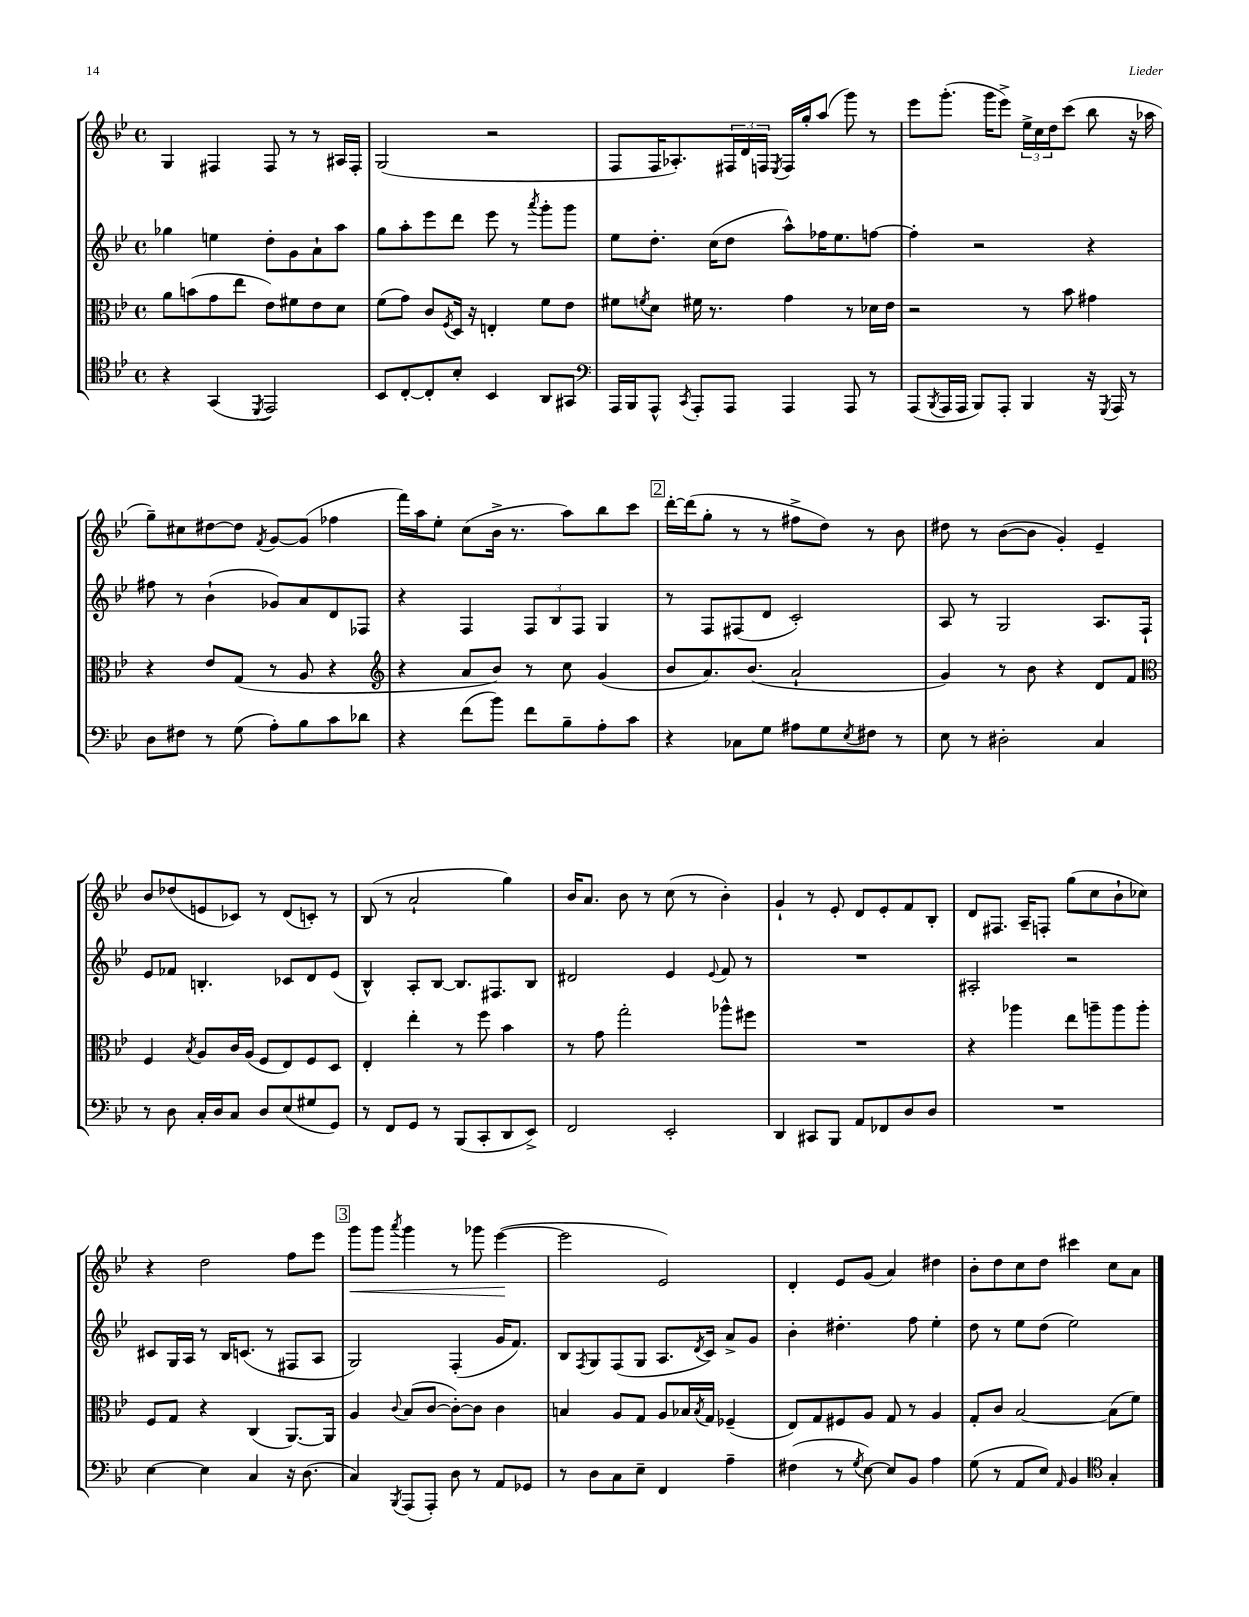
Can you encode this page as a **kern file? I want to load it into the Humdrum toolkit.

**kern	**kern	**kern	**kern
*staff4	*staff3	*staff2	*staff1
*clefC4	*clefC3	*clefG2	*clefG2
*k[b-e-]	*k[b-e-]	*k[b-e-]	*k[b-e-]
*M4/4	*M4/4	*M4/4	*M4/4
*met(c)	*met(c)	*met(c)	*met(c)
4r	8a	4gg-	4G
.	(8b	.	.
(4GG	8g	4ee	4F#
.	8ee-	.	.
8qDD	.	.	.
2EE-)	8e-)	8dd'	8F#
.	8f#	8g	8r
.	8e-	8a`	8r
.	8d	8aa	16A#
.	.	.	16F#'
=	=	=	=
8BB-	(8f	8gg	(2G
[8C'	8g)	8aa'	.
8C']	8c	8eee-	.
.	8qF	.	.
8B-'	16D	8ddd	.
.	16r	.	.
4BB-	4E'	8eee-	2r
.	.	8r	.
.	.	8qaaa	.
8AA	8f	8ggg'	.
8GG#	8e-	8ggg	.
=	=	=	=
*clefF4	*	*	*
16AAA	8f#	8ee-	8F
16BBB-	.	.	.
.	8qf	.	.
8AAA^^	8d	8.dd'	16F
.	.	.	8.A-')
8qCC	.	.	.
8AAA'	16f#	.	.
.	8.r	(16cc	.
8AAA	.	8dd	24F#
.	.	.	24d
.	.	.	24F
.	.	.	8qE-
4AAA	4g	8aa^^)	16F
.	.	.	16gg'
.	.	16ff-	(8aa
.	.	8.ee-	.
8AAA	8r	.	8ggg)
8r	16d-	[8ff	8r
.	16e-	.	.
=	=	=	=
(8AAA	2r	4ff']	8eee-
8qBBB-	.	.	.
16AAA	.	.	(8.ggg'
16AAA	.	.	.
8BBB-)	.	2r	.
.	.	.	16ggg
8AAA'	.	.	8eee-^)
4BBB-	8r	.	24ee-^
.	.	.	24cc
.	.	.	24dd
.	8b-	.	(8ccc
16r	4g#	4r	8bb-
8qGGG	.	.	.
16AAA	.	.	.
8r	.	.	16r
.	.	.	16aa-
=	=	=	=
8D	4r	8ff#	8gg~)
8F#	.	8r	8cc#
8r	8e-	(4b-`	[8dd#
(8G	(8G	.	8dd#]
.	.	.	8qf
8A')	8r	8g-)	[8g
8B-	8A	8a	(8g]
8c	4r	8d	4ff-
8d-	.	8F-	.
=	=	=	=
*	*clefG2	*	*
4r	4r	4r	16fff)
.	.	.	16aa
.	.	.	8ee-'
(8f	8a	4F	(8cc
8b-)	8b-)	.	16b-^
.	.	.	8.r
8f	8r	12F	.
.	.	12B-	.
8B-~	8cc	.	8aa)
.	.	12F	.
8A'	(4g	4G	8bb-
8c	.	.	8ccc
=	=	=	=
4r	8b-	8r	[16ddd'
.	.	.	(16ddd]
.	8.a)	8F	8gg'
8C-	.	(8F#	8r
.	(8.b-	.	.
8G	.	8d	8r
8A#	2a`	2c')	8ff#^
8G	.	.	8dd)
8qE-	.	.	.
8F#	.	.	8r
8r	.	.	8b-
=	=	=	=
8E-	4g)	8A	8dd#
8r	.	8r	8r
2D#'	8r	2G	([8b-
.	8b-	.	8b-]
.	4r	.	4g')
4C	8d	8.A	4e-~
.	8f	.	.
.	.	16F`	.
=	=	=	=
*	*clefC3	*	*
8r	4F	8e-	8b-
8D	.	8f-	(8dd-
.	8qB-	.	.
16C'	8A	4.B'	8e
16D	.	.	.
8C	16c	.	8c-)
.	(16A	.	.
8D	8F	.	8r
(8E-	8E-)	8c-	(8d
8G#	8F	8d	8c')
8GG)	8D	(8e-	8r
=	=	=	=
8r	4E-'	4B-^^)	(8B-
8FF	.	.	8r
8GG	4ee-'	8A'	2a`
8r	.	[8B-	.
(8BBB-	8r	8.B-]	.
8CC'	8ff	.	.
.	.	8.F#	.
8DD	4b-	.	4gg)
8EE-^)	.	8B-	.
=	=	=	=
2FF	8r	2d#	16b-
.	.	.	8.a
.	8g	.	.
.	2gg'	.	8b-
.	.	.	8r
2EE-'	.	4e-	(8cc
.	.	.	8r
.	.	8qqe-	.
.	8aa-^^	8f	4b-')
.	8ff#	8r	.
=	=	=	=
4DD	1r	1r	4g`
8CC#	.	.	8r
8BBB-	.	.	8e-'
8AA	.	.	8d
8FF-	.	.	8e-'
8D	.	.	8f
8D	.	.	8B-'
=	=	=	=
1r	4r	2A#'	8d
.	.	.	8.F#
.	4aa-	.	.
.	.	.	16A~
.	.	.	8F'
.	8ee-	2r	(8gg
.	8aa~	.	8cc
.	8aa	.	8b-`
.	8aa'	.	8cc-)
=	=	=	=
[4E-	8F	8c#	4r
.	8G	16G	.
.	.	16A	.
4E-]	4r	8r	2dd
.	.	16B-	.
.	.	(8.c	.
4C	(4C	.	.
.	.	8r	.
16r	[8.AA)	8F#	8ff
(8.D	.	.	.
.	.	8A	8eee-
.	16AA]	.	.
=	=	=	=
4C)	4A	2G)	8ggg
.	.	.	8ggg
8qBBB-	8qqc	.	8qaaa
(8AAA	(8B-	.	4ggg
8AAA')	[8c	.	.
8D	8c'_)	(4F'	8r
8r	8c]	.	8ggg-
8AA	4c	16g	([4eee-
.	.	8.f)	.
8GG-	.	.	.
=	=	=	=
8r	4B	8B-	2eee-]
.	.	8qF	.
8D	.	8G	.
8C	8A	(8F	.
8E-~	8G	8G	.
4FF	8A	8.A	2e-)
.	16B-	.	.
.	8qB-	8qd	.
.	16G	16c)	.
4A~	(4F-~	8a^	.
.	.	8g	.
=	=	=	=
(4F#	8E-)	4b-'	4d'
.	8G	.	.
8r	8F#	4.dd#'	8e-
8qG	.	.	.
[8E-)	8A	.	(8g
8E-]	8G	.	4a)
8BB-	8r	8ff	.
4A	4A	4ee-'	4dd#
=	=	=	=
(8G	8G'	8dd	8b-'
8r	8c	8r	8dd
8AA	[2B-	8ee-	8cc
8E-)	.	(8dd	8dd
16qqAA	.	.	.
4BB-	.	2ee-)	4ccc#
*clefC4	*	*	*
4G'	(8B-]	.	8cc
.	8f)	.	8a
==	==	==	==
*-	*-	*-	*-
